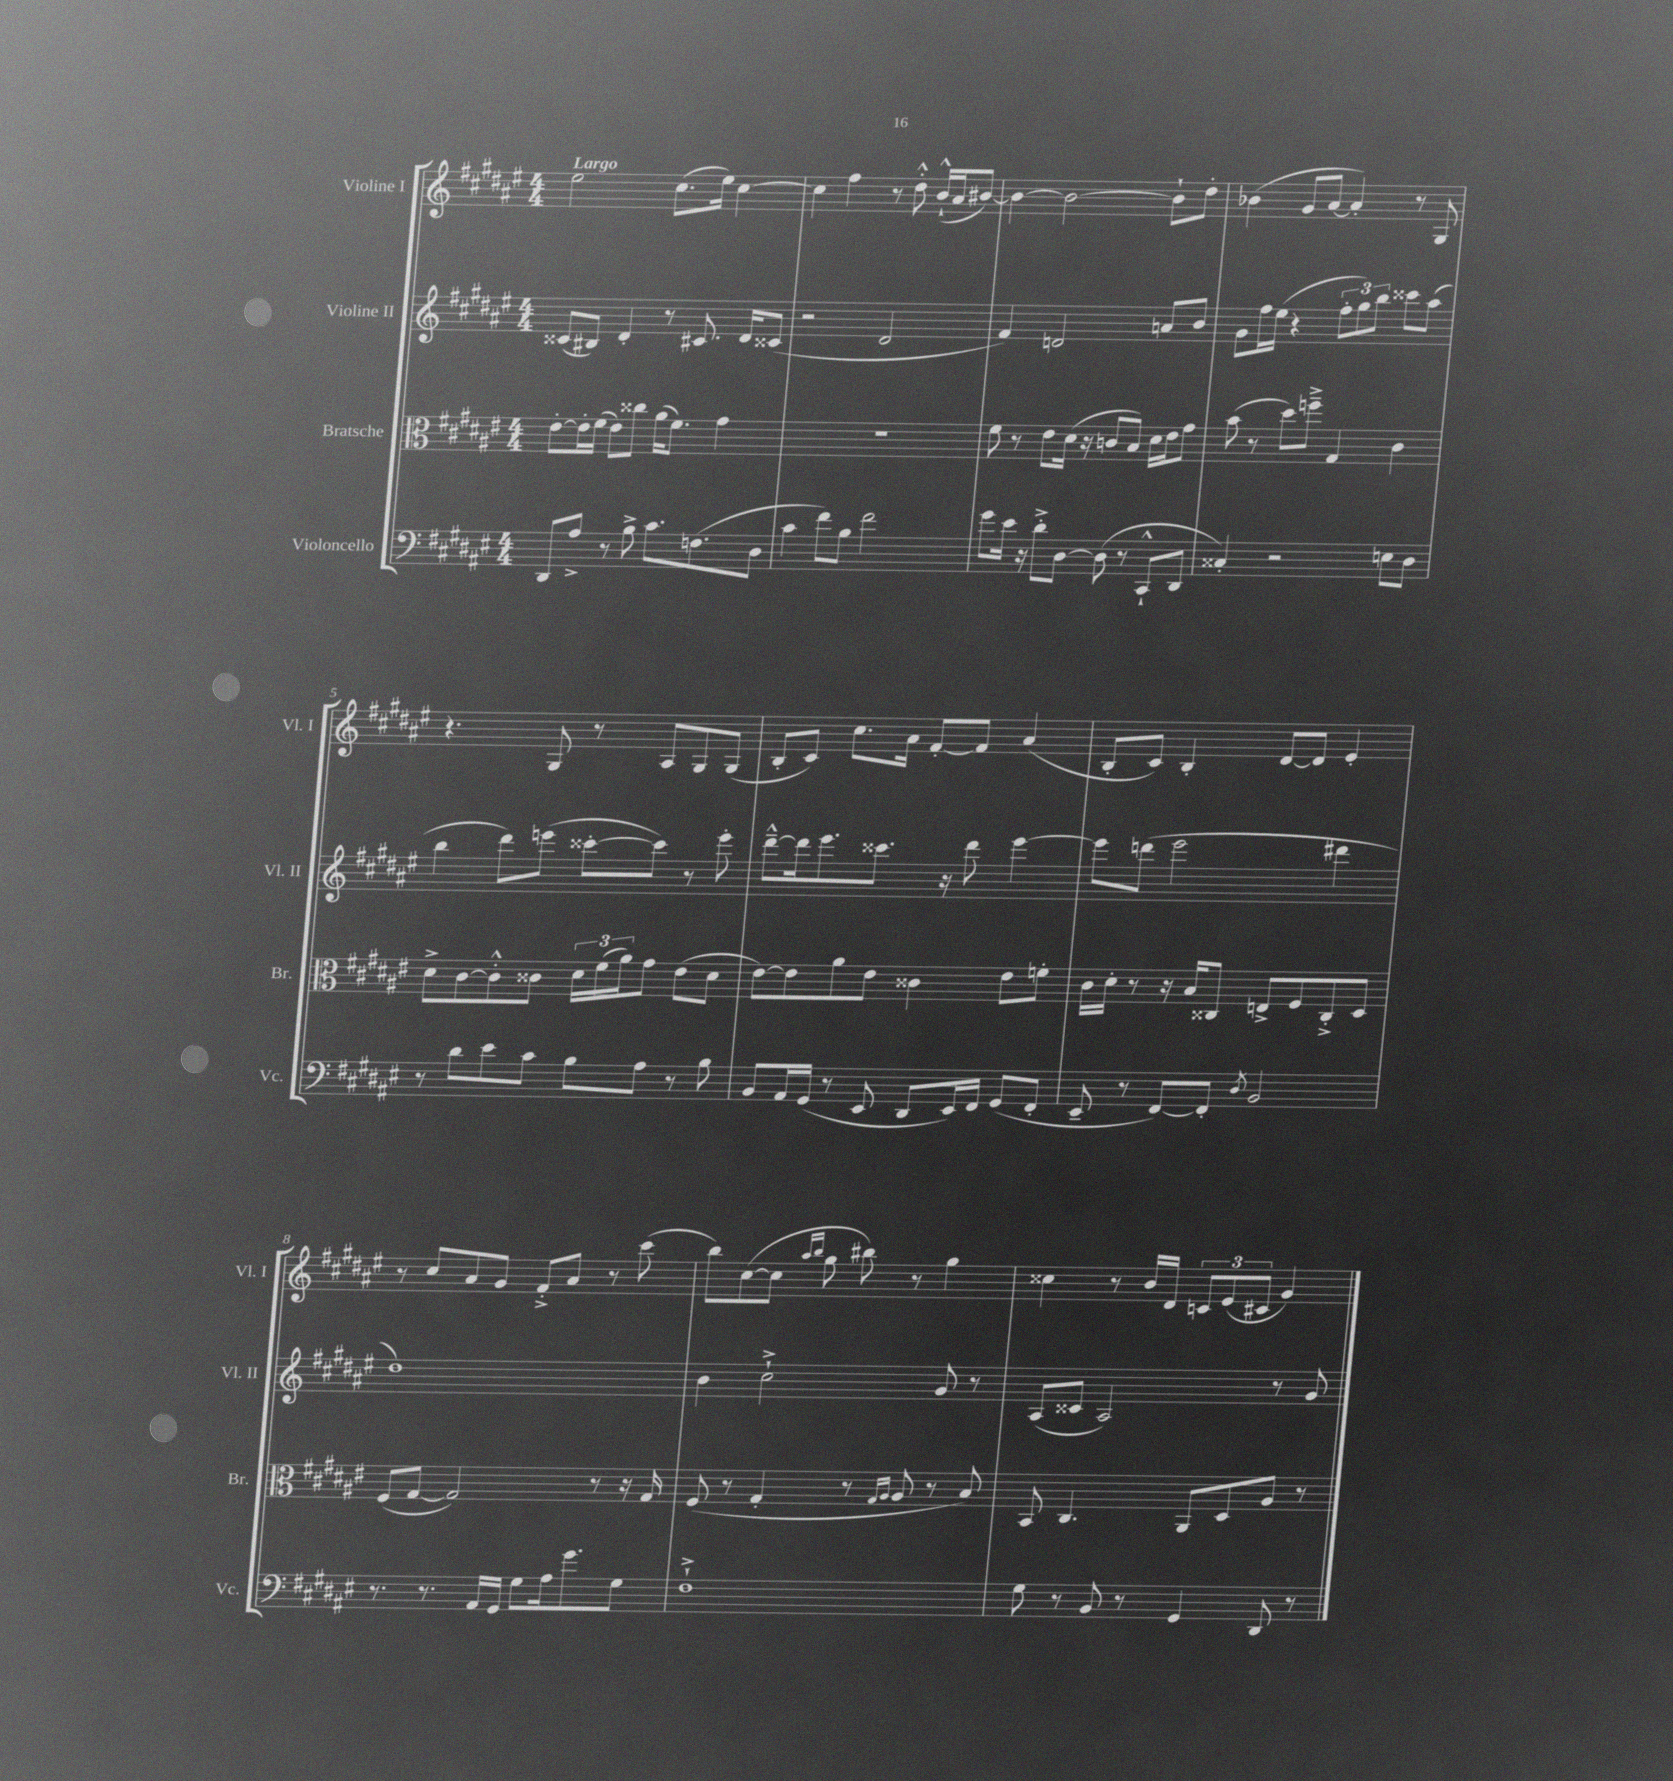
<<
\new StaffGroup <<
\new Staff = "s0" \with { instrumentName = "Violine I" shortInstrumentName = "Vl. I" } {
    \clef treble \key fis \major \numericTimeSignature \time 4/4 \tempo "Largo"
    eis''2 cis''8.( eis''16) cis''4~ |
    cis''4 fis''4 r8 dis''8-.-^ b'16-!-^( ais'16 bis'8~) |
    bis'4~ bis'2~ bis'8-! dis''8-. |
    bes'4( gis'8 ais'8~ ais'4-.) r8 gis8 |
    r4. gis8 r8 ais8 gis8 gis8( |
    b8-. cis'8) cis''8. ais'16 fis'8~-. fis'8 ais'4( |
    b8-. cis'8) b4-. dis'8~ dis'8 eis'4-. |
    r8 cis''8 ais'8 gis'8 fis'8-.-> ais'8 r8 cis'''8( |
    b''8) cis''8~( cis''8 \grace { ais''16 b''16 } gis''8 bis''8) r8 gis''4 |
    cisis''4 r8 b'16 dis'16 \tuplet 3/2 { c'8 eis'8( cis'8 } gis'4) \bar "|." |
}
\new Staff = "s1" \with { instrumentName = "Violine II" shortInstrumentName = "Vl. II" } {
    \clef treble \key fis \major \numericTimeSignature \time 4/4
    cisis'8( bis8) dis'4-. r8 cis'8. dis'16 cisis'8( |
    r2 dis'2 |
    fis'4) d'2 a'8 b'8 |
    gis'8 fis''16 eis''16( r4 \tuplet 3/2 { fis''8-. gis''8) b''8 } cisis'''8 ais''8( |
    b''4 dis'''8) e'''8( cisis'''8~-. cisis'''8) r8 e'''8-. |
    dis'''8~---^ dis'''16 eis'''8. cisis'''8. r16 dis'''8 eis'''4~ |
    eis'''8 d'''8( eis'''2 dis'''4 |
    dis''1) |
    b'4 cis''2-!-> gis'8 r8 |
    ais8( cisis'8 ais2) r8 gis'8 \bar "|." |
}
\new Staff = "s2" \with { instrumentName = "Bratsche" shortInstrumentName = "Br." } {
    \clef alto \key fis \major \numericTimeSignature \time 4/4
    eis'8~-. eis'16-. fis'16( eis'8) cisis''8 ais'16( fis'8.) gis'4 |
    R1 |
    fis'8 r8 eis'8 dis'16( r16 c'8 b8) dis'16 eis'16 gis'8 |
    b'8( r8 dis''8) f''8---> gis4 cis'4 |
    dis'8-> cis'8~ cis'8-.-^ cisis'8 \tuplet 3/2 { dis'16 fis'16( ais'16) } gis'8 eis'8( dis'8 |
    eis'8~) eis'8 ais'8 eis'8 cisis'4 eis'8 f'8-. |
    cis'16 dis'16-. r8 r16 b16 cisis8 e8-> fis8 cisis8-.-> dis8 |
    fis8( gis8~ gis2) r8 r16 gis16 |
    fis8( r8 gis4-. r8 \grace { gis16 ais16 } ais8 r8 b8) |
    b,8 cis4. ais,8 dis8 ais8 r8 \bar "|." |
}
\new Staff = "s3" \with { instrumentName = "Violoncello" shortInstrumentName = "Vc." } {
    \clef bass \key fis \major \numericTimeSignature \time 4/4
    dis,8 ais8-> r8 b8-> cis'8. f8.( dis8 |
    cis'4 fis'8) b8 fis'2 |
    gis'8 eis'16 r16 dis'8-.-> dis8~ dis8( r8 cis,8-!-^ dis,8 |
    cisis4-.) r2 e8 dis8 |
    r8 dis'8 eis'8 cis'8 b8 ais8 r8 b8 |
    b,8 ais,16 gis,16( r8 eis,8 dis,8 eis,16) fis,16 gis,8( fis,8-. |
    eis,8-- r8 fis,8~) fis,8-. \acciaccatura { dis8 } b,2 |
    r8. r8. ais,16 gis,16 gis8 ais16 gis'8. gis8 |
    fis1-!-> |
    gis8 r8 b,8 r8 gis,4 dis,8 r8 \bar "|." |
}
>>
>>
